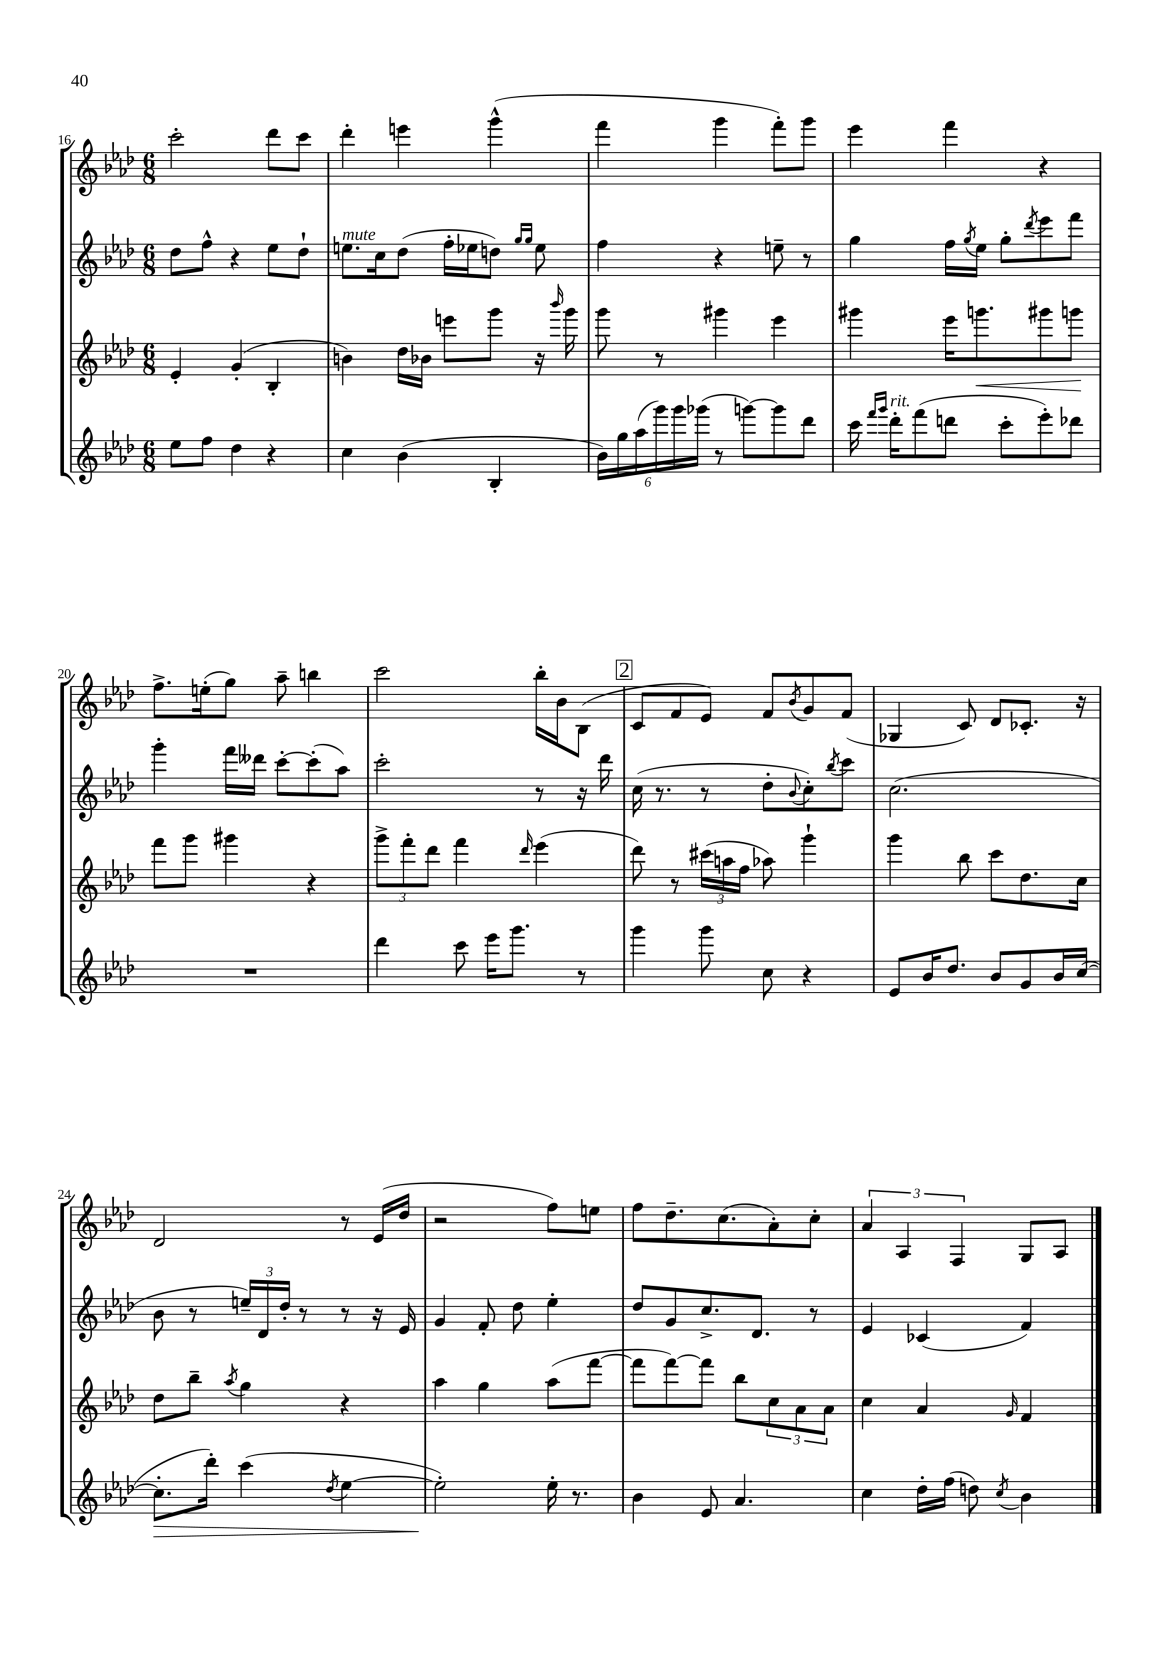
<<
\new StaffGroup <<
\new Staff = "s0" {
    \clef treble \key aes \major \numericTimeSignature \time 6/8
    c'''2-. des'''8 c'''8 |
    des'''4-. e'''4 g'''4-^( |
    f'''4 g'''4 f'''8-.) g'''8 |
    ees'''4 f'''4 r4 |
    f''8.-> e''16-.( g''8) aes''8-- b''4 |
    c'''2 bes''16-. bes'16 bes8( |
    \mark \markup { \box "2" } c'8 f'8 ees'8) f'8 \acciaccatura { bes'8 } g'8 f'8( |
    ges4 c'8) des'8 ces'8.-. r16 |
    des'2 r8 ees'16( des''16 |
    r2 f''8) e''8 |
    f''8 des''8.-- c''8.( aes'8-.) c''8-. |
    \tuplet 3/2 { aes'4 aes4 f4 } g8 aes8 \bar "|." |
}
\new Staff = "s1" {
    \clef treble \key aes \major \numericTimeSignature \time 6/8
    des''8 f''8-^ r4 ees''8 des''8-! |
    e''8.^\markup { \italic "mute" } c''16 des''8( f''16-. ees''16 d''8) \grace { g''16 g''16 } ees''8 |
    f''4 r4 e''8-- r8 |
    g''4 f''16 \acciaccatura { g''8 } ees''16 g''8-. \acciaccatura { des'''8 } ees'''8 f'''8 |
    g'''4-. f'''16 deses'''16 c'''8~-. c'''8-.( aes''8) |
    c'''2-. r8 r16 des'''16 |
    \mark \markup { \box "2" } c''16( r8. r8 des''8-. \appoggiatura { bes'8 } c''8-.) \acciaccatura { bes''8 } c'''8 |
    c''2.( |
    bes'8 r8 \tuplet 3/2 { e''16--) des'16 des''16-. } r8 r8 r16 ees'16 |
    g'4 f'8-. des''8 ees''4-. |
    des''8 g'8 c''8.-> des'8. r8 |
    ees'4 ces'4( f'4) \bar "|." |
}
\new Staff = "s2" {
    \clef treble \key aes \major \numericTimeSignature \time 6/8
    ees'4-. g'4-.( bes4-. |
    b'4) des''16 bes'16 e'''8 g'''8 r16 \grace { bes'''16 } g'''16 |
    g'''8 r8 gis'''4 ees'''4 |
    gis'''4 ees'''16 g'''8.\< gis'''8 g'''8\! |
    f'''8 g'''8 gis'''4 r4 |
    \tuplet 3/2 { g'''8-> f'''8-. des'''8 } f'''4 \grace { des'''16 } ees'''4( |
    \mark \markup { \box "2" } des'''8) r8 \tuplet 3/2 { cis'''16( a''16 f''16 } aes''8) g'''4-! |
    g'''4 bes''8 c'''8 des''8. c''16 |
    des''8 bes''8-- \acciaccatura { aes''8 } g''4 r4 |
    aes''4 g''4 aes''8( f'''8~ |
    f'''8 f'''8~) f'''8 bes''8 \tuplet 3/2 { c''8 aes'8 aes'8 } |
    c''4 aes'4 \grace { g'16 } f'4 \bar "|." |
}
\new Staff = "s3" {
    \clef treble \key aes \major \numericTimeSignature \time 6/8
    ees''8 f''8 des''4 r4 |
    c''4 bes'4( bes4-. |
    \tuplet 6/4 { bes'16) g''16 aes''16( g'''16) g'''16 ges'''16( } r8 g'''8~) g'''8 des'''8 |
    c'''16 \grace { f'''16 g'''16 } des'''16-.^\markup { \italic "rit." } f'''8( d'''8 c'''8-. ees'''8-.) des'''8 |
    R2. |
    des'''4 c'''8 ees'''16 g'''8. r8 |
    \mark \markup { \box "2" } g'''4 g'''8 c''8 r4 |
    ees'8 bes'16 des''8. bes'8 g'8 bes'16 c''16~( |
    c''8.-.\> des'''16-.) c'''4( \acciaccatura { des''8 } ees''4~ |
    ees''2-.\!) ees''16-. r8. |
    bes'4 ees'8 aes'4. |
    c''4 des''16-. f''16( d''8) \acciaccatura { c''8 } bes'4 \bar "|." |
}
>>
>>
\layout { \context { \Score currentBarNumber = #16 } }
